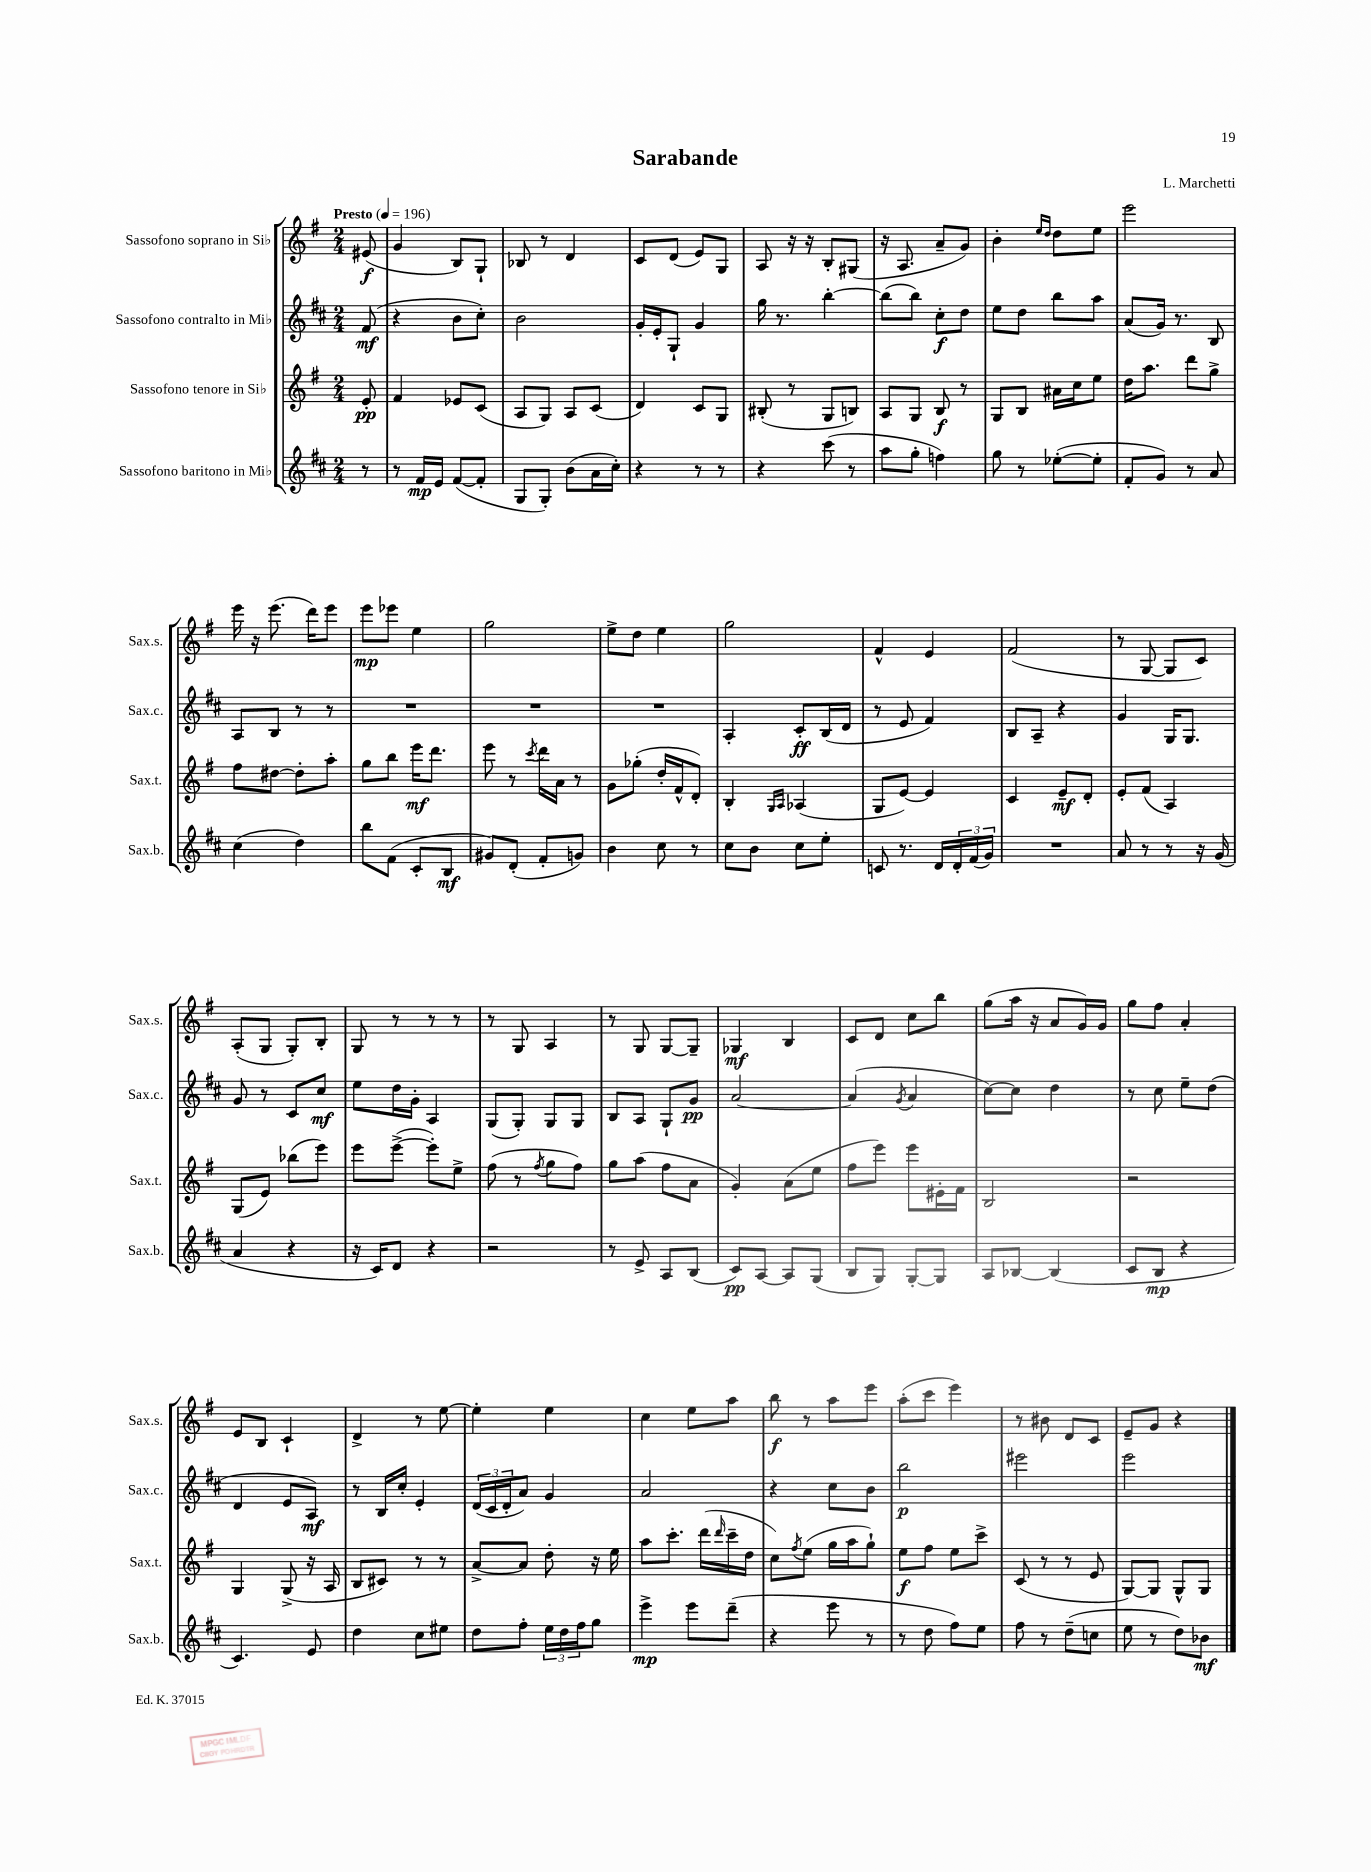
\header { title = "Sarabande" composer = "L. Marchetti" }
<<
\new StaffGroup <<
\new Staff = "s0" \with { instrumentName = "Sassofono soprano in Sib" shortInstrumentName = "Sax.s." } {
    \clef treble \key g \major \numericTimeSignature \time 2/4 \partial 8 \tempo "Presto" 4 = 196
    eis'8\f( |
    g'4 b8) g8-! |
    bes8 r8 d'4 |
    c'8 d'8( e'8) g8 |
    a8 r16 r16 b8-. gis8( |
    r16 a8. a'8-- g'8) |
    b'4-. \grace { e''16 d''16 } d''8 e''8 |
    e'''2 |
    e'''16 r16 e'''8.( d'''16) e'''8 |
    e'''8\mp ees'''8 e''4 |
    g''2 |
    e''8-> d''8 e''4 |
    g''2 |
    fis'4-^ e'4 |
    fis'2( |
    r8 g8~ g8 c'8) |
    a8-.( g8 g8-.) b8-. |
    g8 r8 r8 r8 |
    r8 g8 a4 |
    r8 g8 g8~ g8-- |
    ges4\mf b4 |
    c'8 d'8 c''8 b''8 |
    g''8( a''16 r16 a'8 g'16) g'16 |
    g''8 fis''8 a'4-. |
    e'8 b8 c'4-! |
    d'4-> r8 e''8~ |
    e''4-. e''4 |
    c''4 e''8 a''8 |
    b''8\f r8 a''8 e'''8 |
    a''8-.( c'''8 e'''4) |
    r8 bis'8 d'8 c'8 |
    e'8-- g'8 r4 \bar "|." |
}
\new Staff = "s1" \with { instrumentName = "Sassofono contralto in Mib" shortInstrumentName = "Sax.c." } {
    \clef treble \key d \major \numericTimeSignature \time 2/4 \partial 8
    fis'8\mf( |
    r4 b'8 cis''8-.) |
    b'2 |
    g'16-. e'16-. g8-! g'4 |
    g''16 r8. b''4~-. |
    b''8( b''8) cis''8-.\f d''8 |
    e''8 d''8 b''8 a''8 |
    a'8( g'16) r8. b8 |
    a8 b8 r8 r8 |
    R2 |
    R2 |
    R2 |
    a4-. cis'8-.\ff b16( d'16 |
    r8 e'8 fis'4) |
    b8 a8-- r4 |
    g'4 g16 g8. |
    g'8 r8 cis'8 cis''8\mf |
    e''8 d''16 g'16-. a4 |
    g8( g8-.) g8 g8 |
    b8 a8 g8-! g'8\pp |
    a'2~ |
    a'4( \acciaccatura { g'8 } a'4 |
    cis''8~) cis''8 d''4 |
    r8 cis''8 e''8-- d''8( |
    d'4 e'8 a8\mf) |
    r8 b16 cis''16-. e'4-. |
    \tuplet 3/2 { d'16( cis'16 d'16-. } a'8) g'4 |
    a'2 |
    r4 cis''8 b'8 |
    b''2\p |
    eis'''2 |
    e'''2 \bar "|." |
}
\new Staff = "s2" \with { instrumentName = "Sassofono tenore in Sib" shortInstrumentName = "Sax.t." } {
    \clef treble \key g \major \numericTimeSignature \time 2/4 \partial 8
    e'8-.\pp |
    fis'4 ees'8 c'8( |
    a8 g8) a8 c'8( |
    d'4) c'8 g8 |
    bis8-.( r8 g8 b8) |
    a8 g8 b8\f r8 |
    g8 b8 ais'16 c''16 e''8 |
    d''16 a''8. d'''8 g''8-> |
    fis''8 dis''8~ dis''8-. a''8-. |
    g''8 b''8 e'''16\mf d'''8. |
    e'''8 r8 \acciaccatura { c'''8 } d'''16 a'16 r8 |
    g'8 ges''8-.( d''16-. fis'16-^ d'8-.) |
    b4-. \grace { g16 a16 } aes4( |
    g8 e'8~) e'4 |
    c'4 e'8--\mf d'8-. |
    e'8-. fis'8( a4) |
    g8( e'8) bes''8( e'''8) |
    e'''8 e'''8~->( e'''8-.) e''8-> |
    fis''8( r8 \acciaccatura { fis''8 } g''8 fis''8) |
    g''8 a''8( fis''8 a'8 |
    g'4-.) a'8( e''8 |
    fis''8 e'''8) e'''8 eis'16-. fis'16 |
    b2 |
    r2 |
    g4 g8->( r16 a16 |
    b8 cis'8) r8 r8 |
    a'8~-> a'8 d''8-. r16 e''16 |
    a''8 c'''8.-. d'''16( \grace { d'''16 } c'''16-- d''16 |
    c''8) \acciaccatura { fis''8 } e''8( g''16 a''16 g''8-!) |
    e''8\f fis''8 e''8 c'''8-> |
    c'8( r8 r8 e'8 |
    g8~) g8 g8-^ g8 \bar "|." |
}
\new Staff = "s3" \with { instrumentName = "Sassofono baritono in Mib" shortInstrumentName = "Sax.b." } {
    \clef treble \key d \major \numericTimeSignature \time 2/4 \partial 8
    r8 |
    r8 fis'16\mp e'16 fis'8~( fis'8-. |
    g8 g8-.) b'8( a'16 cis''16-.) |
    r4 r8 r8 |
    r4 cis'''8( r8 |
    a''8 g''8-. f''4) |
    g''8 r8 ees''8~-.( ees''8-. |
    fis'8-. g'8) r8 a'8 |
    cis''4( d''4) |
    b''8 fis'8( cis'8-. b8\mf |
    gis'8) d'8-.( fis'8-. g'8) |
    b'4 cis''8 r8 |
    cis''8 b'8 cis''8 e''8-. |
    c'8 r8. d'16 \tuplet 3/2 { d'16-. fis'16( g'16) } |
    R2 |
    a'8 r8 r8 r16 g'16( |
    a'4 r4 |
    r16 cis'16) d'8 r4 |
    r2 |
    r8 e'8-> a8 b8( |
    cis'8\pp) a8~ a8 g8( |
    b8 g8) g8~-. g8 |
    a8 bes8~ bes4( |
    cis'8 b8\mp r4 |
    cis'4.) e'8 |
    d''4 cis''8 eis''8 |
    d''8 fis''8-. \tuplet 3/2 { e''16 d''16 fis''16 } g''8 |
    e'''4->\mp e'''8 d'''8--( |
    r4 e'''8 r8 |
    r8 d''8 fis''8) e''8 |
    fis''8 r8 d''8--( c''8 |
    e''8 r8 d''8) bes'8\mf \bar "|." |
}
>>
>>
\layout { \context { \Score \remove "Bar_number_engraver" } }
